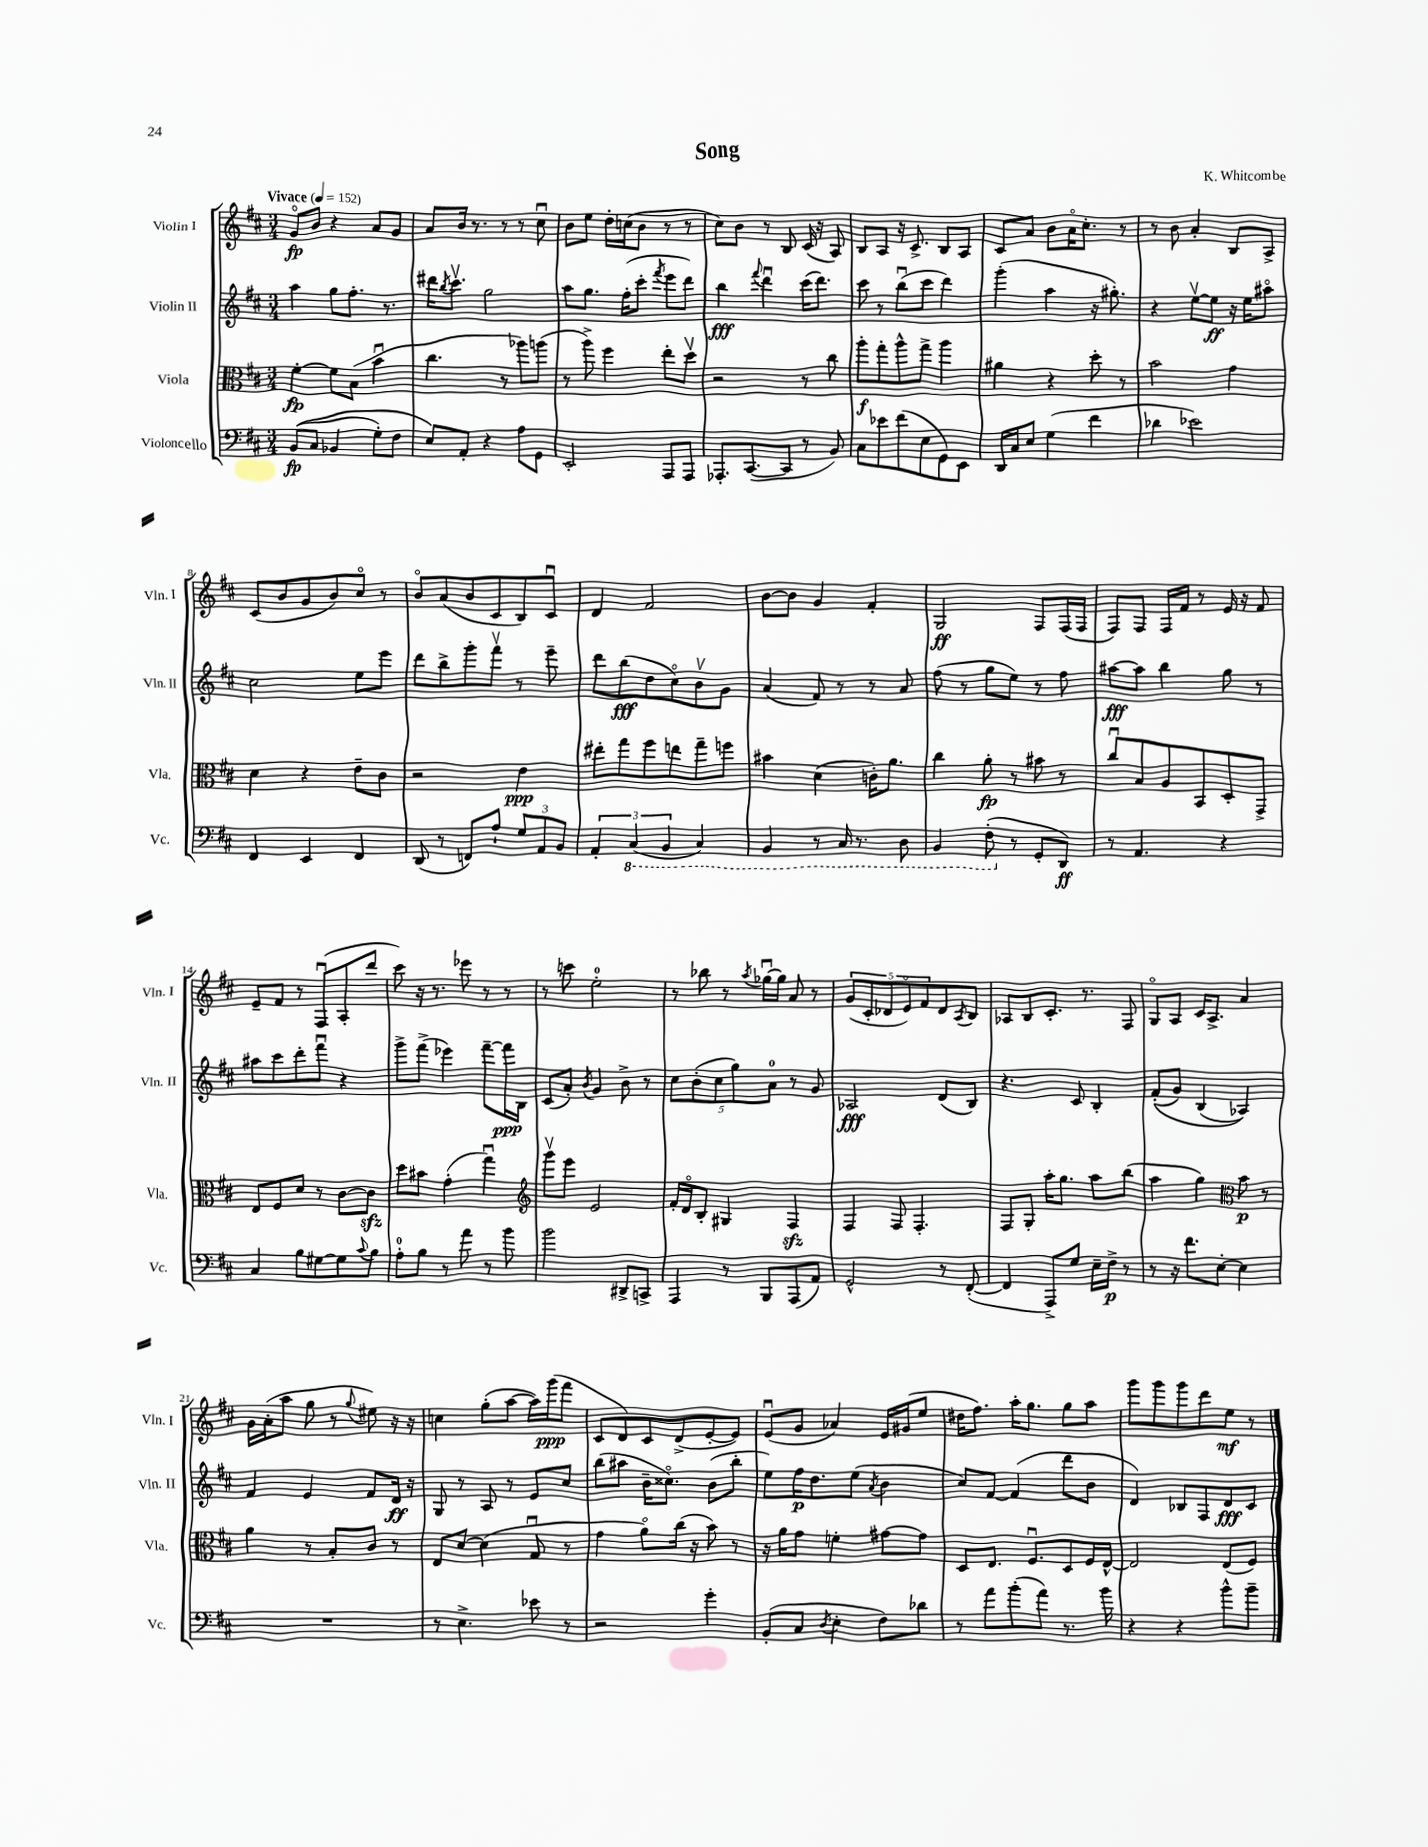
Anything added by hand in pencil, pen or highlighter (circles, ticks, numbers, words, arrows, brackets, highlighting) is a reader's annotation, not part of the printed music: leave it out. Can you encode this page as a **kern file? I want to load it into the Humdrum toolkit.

**kern	**kern	**kern	**kern
*staff4	*staff3	*staff2	*staff1
*clefF4	*clefC3	*clefG2	*clefG2
*k[f#c#]	*k[f#c#]	*k[f#c#]	*k[f#c#]
*M3/4	*M3/4	*M3/4	*M3/4
*MM152	*MM152	*MM152	*MM152
&((8BB	[4f#'	4aa	8go
8C#	.	.	8b
4BB-	8f#]	8gg	4r
.	(8B	8.ff#'	.
8G')	4bu	.	8a
.	.	8.r	.
8F#	.	.	8g
=	=	=	=
8E&)	4.cc#	16ddd#	8a
.	.	8qbb	.
.	.	8.ccc#v	.
8AA'	.	.	16b
.	.	.	8.r
4r	.	2gg	.
.	8r	.	8r
8A	8aa-)	.	8r
8GG	(8aa	.	8cc#u
=	=	=	=
2EE'	8r	8aa	8b
.	8aa^)	8.gg	8ee
.	4ff#	.	16dd'
.	.	(16ff#'	(16cc
.	.	8ccc#'	8b
.	.	8qfff#	.
8AAA	8ee'	8eee	8r
8AAA	8ddv	8ddd)	8r
=	=	=	=
8.AAA-'	2r	4bb	8cc#)
.	.	.	8b
([8.CC#	.	.	.
.	.	8qqfff#	.
.	.	4dddu	8r
8CC#]	.	.	8B
8r	8r	(16ccc#	(16c#
.	.	8.ddd)	16r
8BB)	8cc#	.	8A)
=	=	=	=
8C#	8aa'	8ccc#	8B
8e-	8gg'	8r	8A
(8f#	8aa^^	(8bbu	16r
.	.	.	8.c#^
8E	8gg^	8ccc#	.
8GG)	4aa	4ddd)	8B
8EE	.	.	8A
=	=	=	=
16DD	4a#	(4ggg'	8c#
16C#	.	.	.
8E	.	.	8a
(4G	4r	4aa	8b
.	.	.	16ao
.	.	.	8.cc#'
4f#	8dd'	16r	.
.	.	8.gg#')	.
.	8r	.	8r
=	=	=	=
4d-	2b	4r	8r
.	.	.	8b
2e-)	.	[8eev	4a'
.	.	8ee]	.
.	4g	16r	8B
.	.	16ee	.
.	.	8aa#o	8A^
=	=	=	=
4FF#	4d	2cc#	(8c#
.	.	.	8b
4EE	4r	.	8g
.	.	.	8b)
4FF#	8e~	8ee	8cc#o
.	8c#	8eee	8r
=	=	=	=
(8DD	2r	8ddd	8bo
8r	.	8bb^	(8a
8FF)	.	8ggg'	8b
8A`	.	8fff#v	8c#
12G	4e	8r	8B)
12AA	.	.	.
.	.	8eee~	8c#u
12BB	.	.	.
=	=	=	=
6AA'	8ee#'	8ddd	4d
.	8gg	(8bb	.
(6CC#	.	.	.
.	8ff#	8dd	2f#
6BBB	.	.	.
.	8ee	8cc#o)	.
4CC#)	8gg~	8bv	.
.	8ff	8g	.
=	=	=	=
4BBB	4b#	(4a	[8b
.	.	.	8b]
8r	(4d	8f#)	4g
16CC#	.	8r	.
8.r	.	.	.
.	16c')	8r	4f#'
.	8.a	.	.
8DD	.	8a	.
=	=	=	=
4BBB	4cc#	(8ff#	2G
.	.	8r	.
(8FF#'	8a'	8gg	.
8r	8r	8ee)	.
8GG'	8b#	8r	8F#
8DD)	8r	8ff#	(16F#
.	.	.	16F#
=	=	=	=
8r	8cc#u	[8aa#	8F#)
4.AA	8B	8aa#]	8F#
.	8A	4bb	16F#
.	.	.	16f#
.	8BB	.	8r
4r	8D'	8gg	16e
.	.	.	16r
.	8GG^	8r	8f#
=	=	=	=
4C#	8E	8aa#	8e~
.	8F#	8ccc#	8f#
8B	8d	8ddd'	8r
[8G#	8r	8fff#u	(8F#u
8G#]	[8c#	4r	8A'
8qqc#	.	.	.
8B	8c#]	.	8ddd
=	=	=	=
8A'	8dd	8ggg^	8ccc#)
8B	8b#	(8fff#^	16r
.	.	.	8.r
8r	(4g'	4eee-)	.
8a	.	.	8eee-
8r	4ggu)	[8fff#~	8r
8b	.	16fff#]	8r
.	.	16B	.
=	=	=	=
*	*clefG2	*	*
2b	8gggv	(8c#	8r
.	8eee	8a')	8ccc
.	.	8qb	.
.	2e	4g	2ee'
8DD#^	.	8b^	.
8CC^	.	8r	.
=	=	=	=
4AAA	16f#'	10cc#	8r
.	16do	.	.
.	.	(10b'	.
.	8B'	.	8bb-
.	.	10cc#	.
8r	4G#	.	8r
.	.	10gg)	.
.	.	.	8qaa
8BBB	.	.	[16gg-u
.	.	10a	.
.	.	.	16gg-]
(8AAA	4F#	8r	8a
8AA)	.	8g	8r
=	=	=	=
2GG^^	4F#	2A-	(10g
.	.	.	10c#'
.	.	.	10d-
.	8F#	.	.
.	.	.	10eo)
.	4.F#'	.	.
.	.	.	10f#
8r	.	(8d	8d-
.	.	.	8qA
([8FF#'	.	8B)	8B
=	=	=	=
4FF#]	8F#	4.r	8A-
.	8G'	.	8B
8AAA^)	16aa'	.	8.c#'
.	8.gg	.	.
8G	.	8c#	.
.	.	.	8.r
16E~	8aa	4B'	.
16F#^	.	.	.
8r	(8bb	.	8F#
=	=	=	=
8r	4aa	&((8f#'	8Go
16r	.	8g)	8A
8.f#	.	.	.
.	4gg)	(4B	16c#
.	.	.	8.A^
[8E'	.	.	.
*	*clefC3	*	*
4E]	8b	4A-)&)	4a
.	8r	.	.
=	=	=	=
2.r	4a	4f#	16g
.	.	.	(16a'
.	.	.	8aa
.	8r	4e	8gg
.	8B'	.	8r
.	.	.	8qqgg
.	8c#	8f#	8ee#)
.	8r	16d	16r
.	.	16r	16r
=	=	=	=
8r	8E	8G	4cc
4.E^	[8d	8r	.
.	(4d]	8A	(8gg'
.	.	8r	[8aa
8e-	8Gu	8e	16aa])
.	.	.	(16ggg
8r	8r	8cc#	8fff#
=	=	=	=
2r	4g	(8bb	8c#
.	.	8aa#	8d)
.	8ao)	16b~	8c#
.	.	8.cc##o)	.
.	(16cc#	.	(8d^
.	16r	.	.
4g'	8b)	(8b	[8e'
.	8r	8bb'	8e])
=	=	=	=
(8BB'	16r	8ee)	(8eu
.	16a	.	.
8C#	8g	16ff#	8g
.	.	8.dd	.
8qD	.	.	.
4E'	4f'	.	4a-)
.	.	(8ee	.
.	.	8qa	.
8F#)	[8g#	4b	16e
.	.	.	(16g#
8d-	8g#]	.	8ee
=	=	=	=
8r	8D	8cc#)	16dd#
.	.	.	8.ff#)
8a	8.E	[8f#	.
(8b'	.	(4f#]	16aa'
.	8.F#u	.	8.gg
8a)	.	.	.
8.r	8D	8ddd	8gg
.	16F#	8b	8aa
16b	[16E^^	.	.
=	=	=	=
4r	2E]	4d)	8ggg
.	.	.	8ggg
4r	.	8B-	8ggg
.	.	8F#	8ddd
8b^^	(8E	8d	8ee
8b~	8F#)	8c#	8r
==	==	==	==
*-	*-	*-	*-
